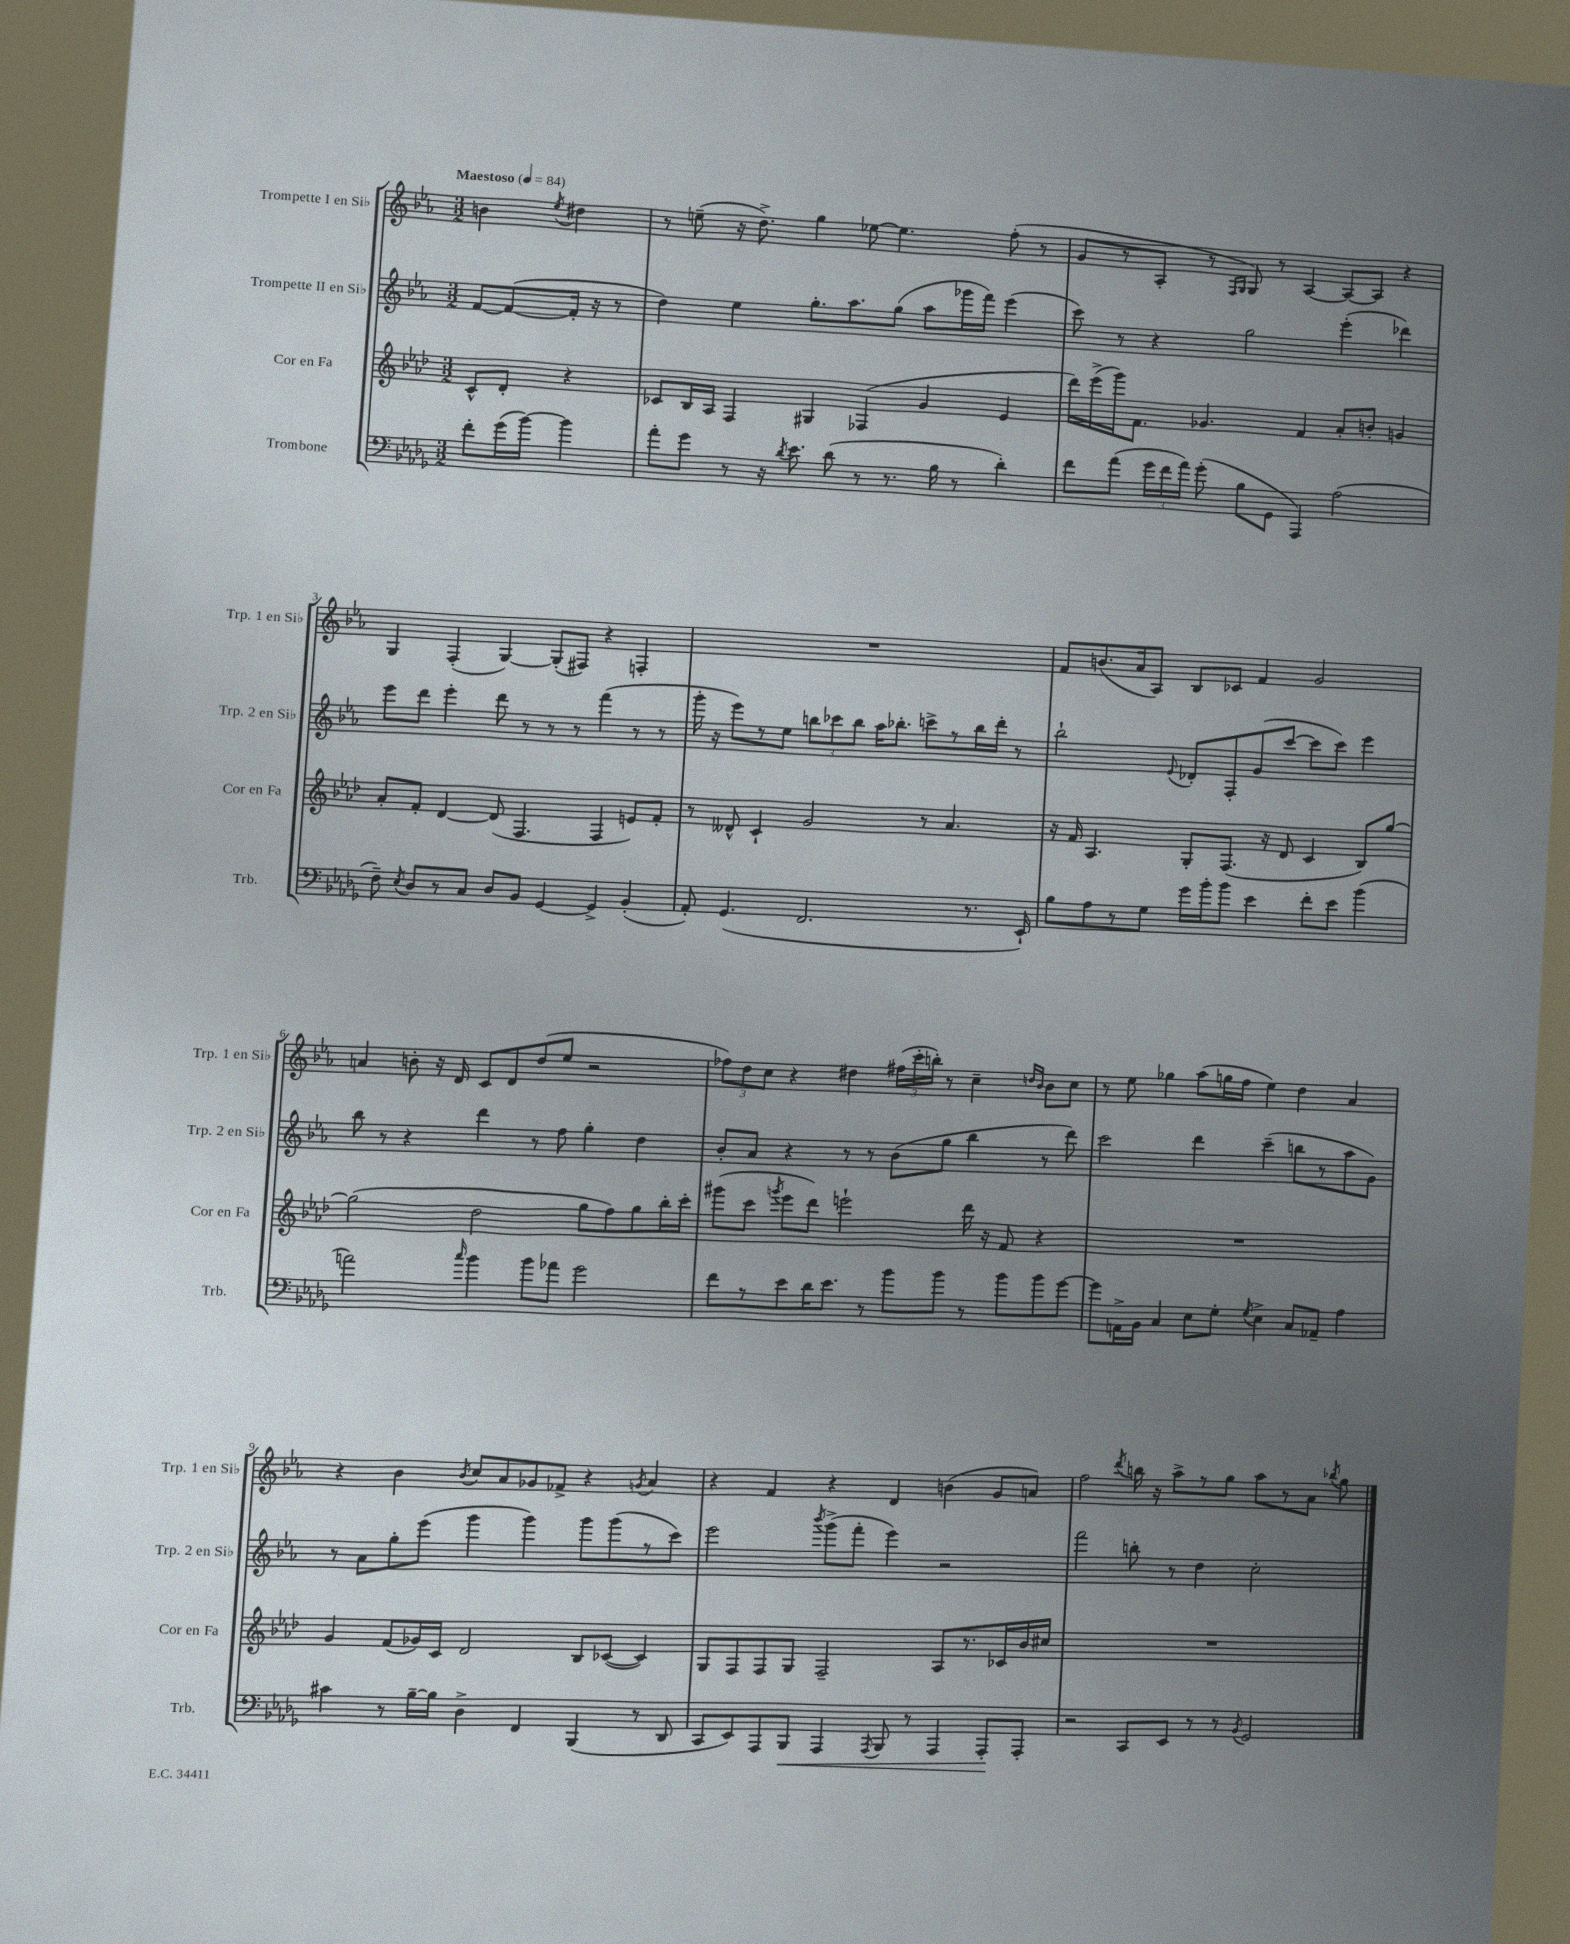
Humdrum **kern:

**kern	**kern	**kern	**kern
*staff4	*staff3	*staff2	*staff1
*clefF4	*clefG2	*clefG2	*clefG2
*k[b-e-a-d-g-]	*k[b-e-a-d-]	*k[b-e-a-]	*k[b-e-a-]
*M3/2	*M3/2	*M3/2	*M3/2
*MM84	*MM84	*MM84	*MM84
8f'	8c^^	[8f	4b
(16g-	8d-'	(8f_	.
[16b-)	.	.	.
.	.	.	8qee-
4b-]	4r	16f']	4dd#
.	.	16r	.
.	.	8r	.
=	=	=	=
8a-'	8c-	4dd)	8r
8g-	16B-	.	(8ee~
.	16A-	.	.
8r	4F	4ee-	16r
.	.	.	8.dd^)
16r	.	.	.
8qd-	.	.	.
8.e-	.	.	.
.	4G#	8.gg'	4gg
(8d-	.	.	.
.	.	8.aa-	.
8r	(4F-	.	[8ee-
8.r	.	(8gg	4.ee-]
.	4g	8aa-	.
16B-	.	.	.
8r	.	16ggg-	.
.	.	16fff)	.
4d-')	4e-	(4eee-	(8ff'
.	.	.	8r
=	=	=	=
8f	16ddd-)	8ccc)	8g
.	(16eee-^	.	.
(8a-	16ggg)	8r	8r
.	8.f	.	.
24g-	.	4r	8A-'
24f	.	.	.
24a-)	.	.	.
(8g-'	4.g-	.	8r
.	.	.	16qqF
.	.	.	16qqG
8B-	.	2gg	8G)
8GG-	.	.	8r
4AAA-)	4f	.	[4A-
(2A-	8a-'	(4eee-'	8A-_
.	8b'	.	8A-]
.	4g	4ddd-)	4r
=	=	=	=
8F~)	8a-'	8eee-	4G
8qE-	.	.	.
8D-	8f'	8ddd	.
8r	[4d-	4eee-'	(4F'
8C	.	.	.
8D-	(8d-]	8ddd	[4G)
8BB-	4.F	8r	.
[4GG-	.	8r	(8G']
.	.	8r	8F#)
4GG-^]	4F	(4fff	4r
(4BB-'	8e)	8r	4F'
.	8f'	8r	.
=	=	=	=
8AA-')	8r	16ggg'	1.r
.	.	16r	.
(4.GG-	8d--^^	8eee-)	.
.	4c`	8r	.
.	.	8ee-	.
2.FF	2g	12bb	.
.	.	12ccc-	.
.	.	12bb	.
.	.	16aa-	.
.	.	8.bb-'	.
.	8r	8ccc^	.
.	4.a-	8r	.
8.r	.	16bb-	.
.	.	16ddd'	.
.	.	8r	.
16EE-`)	.	.	.
=	=	=	=
8B-	16r	2bb-`	8f
.	16f	.	.
8A-	4.A-	.	(8.b
8r	.	.	.
.	.	.	16a-
8G-	.	.	8A-)
.	.	8qqe-	.
16g-	8G'	8d-'	8B-
16b-'	.	.	.
8b-	(8.F	8F'	8c-
4e-	.	(8g	4f
.	16r	.	.
.	8d-	[8ccc	.
8f'	4c	8ccc]	2g
8e-	.	8ccc)	.
(4b-	8B-)	4eee-	.
.	[8gg	.	.
=	=	=	=
2a)	(2gg]	8bb-	4a
.	.	8r	.
.	.	4r	8b'
.	.	.	16r
.	.	.	16d
16qqcc	.	.	.
4b-	2dd-	4ddd	8c
.	.	.	8d
8b-	.	8r	(8dd
8a-	.	8ff	8ee-
2g-	8gg	4gg'	2r
.	8ff)	.	.
.	8gg	4dd	.
.	16bb-'	.	.
.	16ccc'	.	.
=	=	=	=
8f	(8ggg#	8b-'	12ff-)
.	.	.	12dd
8r	8ccc	8a-	.
.	.	.	12cc
.	8qggg	.	.
8e-	8eee-	4r	4r
16d-	8ddd-)	.	.
8.e-	.	.	.
.	2eee`	8r	4dd#
8r	.	8r	.
8b-	.	(8b-	(24ff#
.	.	.	24ccc'
.	.	.	24bb')
8b-	.	8gg	8r
8r	16ddd-	4bb-	4cc~
.	16r	.	.
8b-	8f	.	.
.	.	.	16qqdd
.	.	.	16qqb-
8b-	4r	8r	8b-
[8g-	.	8ddd)	8cc
=	=	=	=
8g-]	1.r	2ccc	8r
16AA^	.	.	8ee-
16BB-	.	.	.
4C	.	.	4gg-
8E-	.	4ddd	(8aa-
8G-'	.	.	16gg
.	.	.	16ff
8qG-	.	.	.
4E-^	.	(4ccc~	4ee-)
8C	.	8bb	4dd
8AA-~	.	8r	.
4A-	.	8aa-	4a-
.	.	8g)	.
=	=	=	=
4c#	4g	8r	4r
.	.	8a-	.
8r	(8f	8gg'	4b-
[16B-~	16g-)	(8eee-	.
16B-]	16c	.	.
.	.	.	8qb-
4D-^	2d-	4ggg	8cc
.	.	.	8a-
4FF	.	4ggg)	8g-
.	.	.	8f-^
(4BBB-	8B-	8ggg	4r
.	([8c-	(8ggg	.
.	.	.	8qg
8r	4c-])	8r	4a-
8DD-	.	8ccc)	.
=	=	=	=
8CC	8G	2eee-	4r
8EE-)	8F	.	.
8AAA-	8F	.	4f
8BBB-	8G	.	.
.	.	8qbbb-	.
4AAA-	2F~	(8ggg^	4r
.	.	8fff'	.
8qAAA-	.	.	.
8BBB-	.	4eee-)	4d
8r	.	.	.
4AAA-	8A-	2r	(4b
.	8.r	.	.
8AAA-'	.	.	8g
.	16c-	.	.
8AAA-'	16b-	.	8a)
.	16cc#	.	.
=	=	=	=
2r	1.r	2fff	2ff
.	.	.	8qddd
8CC	.	8bb'	16bb
.	.	.	16r
8EE-	.	8r	8aa-^
8r	.	4dd	8r
8r	.	.	8gg
8qBB-	.	.	.
2GG-	.	2cc'	8aa-
.	.	.	8r
.	.	.	8a-
.	.	.	8qbb-
.	.	.	8gg
==	==	==	==
*-	*-	*-	*-
